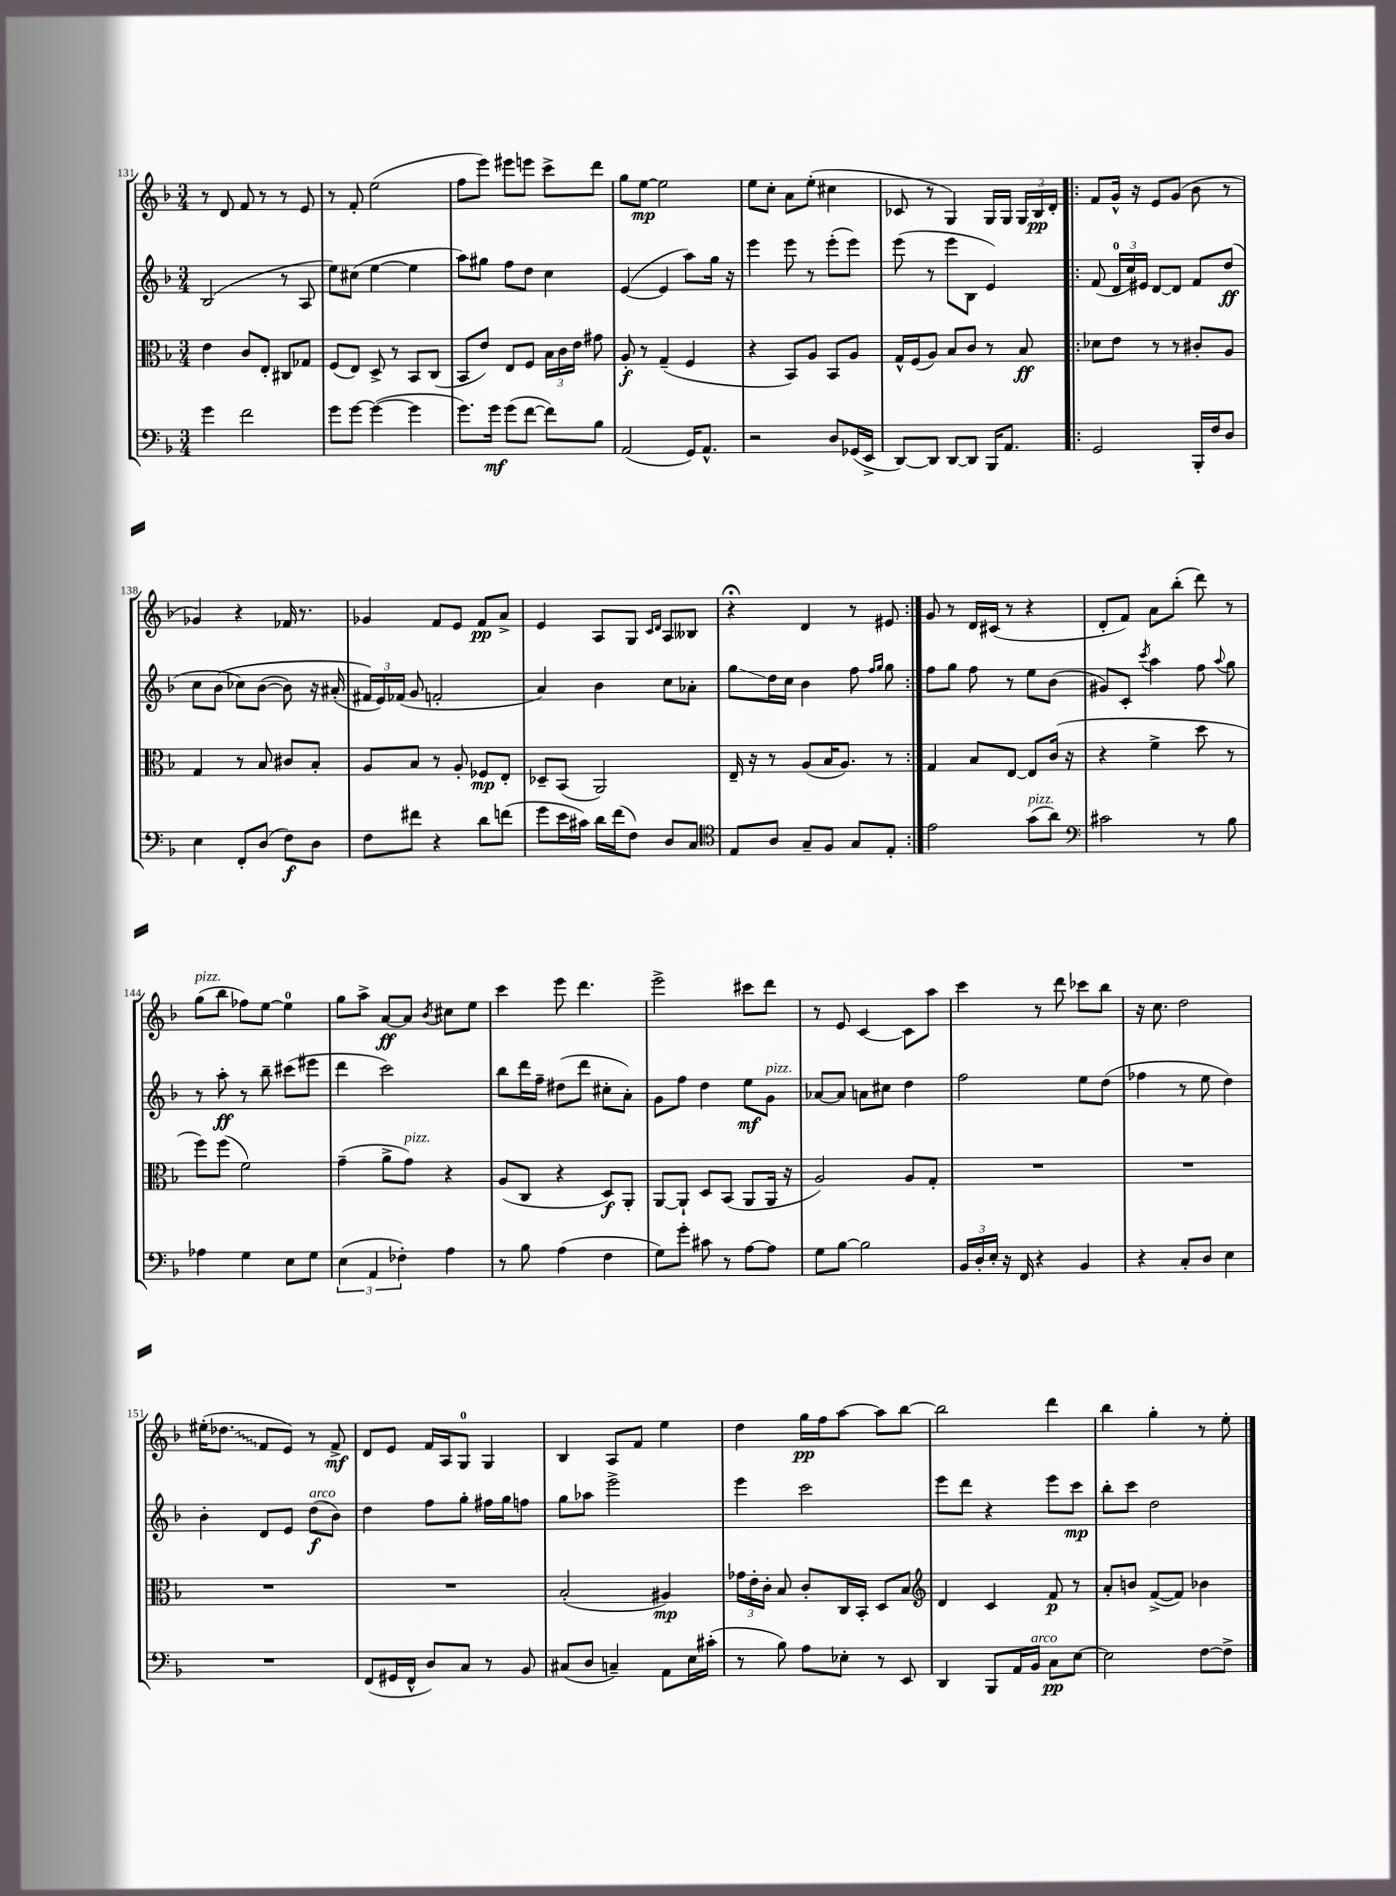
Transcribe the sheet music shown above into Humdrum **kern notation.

**kern	**kern	**kern	**kern
*staff4	*staff3	*staff2	*staff1
*clefF4	*clefC3	*clefG2	*clefG2
*k[b-]	*k[b-]	*k[b-]	*k[b-]
*M3/4	*M3/4	*M3/4	*M3/4
4g\	4e\	(2B-/	8r
.	.	.	8d/
2f\	8c/L	.	8f/
.	8E'/J	.	8r
.	8C#/L	8r	8r
.	8G-/J	8A/	8e/
=	=	=	=
8g\L	(8F/L	8ee\L)	8r
[8g\J	8E/J)	(8cc#\J	8f'/
(4g\_	8D^/	[4ee\	(2ee\
.	8r	.	.
4g\]	8BB-/L	4ee\]	.
.	(8C/J	.	.
=	=	=	=
8.g\L)	8BB-/L	8aa\L)	8ff\L
.	8e/J)	8gg#\J	8eee\J)
16g\Jk	.	.	.
(8g\L	8E/L	8ff\L	8eee#\L
[8f\J	8F/J	8dd\J	8eee\J
8f\]L)	24B-\LL	4cc\	8ccc^\L
.	24c\	.	.
.	24e\JJ	.	.
8B-\J	8g#\	.	8ddd\J
=	=	=	=
(2AA/	8A'/	([4e/	8gg\L
.	8r	.	[8ee\J
.	(4G~/	4e/]	2ee\]
16GG/LK)	4F/	8aa\L)	.
8.AA^^/J	.	.	.
.	.	16gg\Jk	.
.	.	16r	.
=	=	=	=
2r	4r	4eee\	8ee\L
.	.	.	8cc'\J
.	8BB-/L)	8eee\	8a\L
.	8A/J	8r	(8ee'\J
8D/L	8BB-/L	(8eee'\L	4cc#\
(16GG-/L	8A/J	8eee\J)	.
16EE^/JJ	.	.	.
=	=	=	=
[8DD/L)	16G^^/LL	(8eee\	8c-/
.	(16F/J	.	.
8DD/]J	8A/J)	8r	8r
[8DD/L	8B-/L	8eee\L	4G/)
8DD/]J	8c/J	8B-\J	.
16BBB-/LK	8r	4e/)	16G/LL
8.AA/J	.	.	16G/JJ
.	8B-/	.	24G/LL
.	.	.	24B-/
.	.	.	24d'/JJ
=!|:	=!|:	=!|:	=!|:
2GG/	8d-\L	(8f/	8f/L
.	8e\J	24d/LL	16g^^/Jk
.	.	24cc/)	.
.	.	.	16r
.	.	24e#/JJ	.
.	8r	[8d/L	8e/L
.	8r	8d/]J	(8g/J
16BBB-'/LL	8c#'/L	8f/L	8b-\
16F/J	.	.	.
8D/J	8A/J	(8dd/J	8r
=	=	=	=
4E\	4G/	8cc\L	4g-/)
.	.	&(8b-\J	.
8FF'/L	8r	8cc-\L)	4r
(8D/J	8B-/	([8b-\J	.
8F\L)	8c#/L	8b-\])	16f-/
.	.	.	8.r
8D\J	8B-'/J	16r	.
.	.	(16a#'/	.
=	=	=	=
8F\L	8A/L	24f#/LL&)	4g-/
.	.	24e/)	.
.	.	(24f-/JJ	.
8f#\J	8B-/J	8g/	.
4r	8r	2f'/	8f/L
.	8A'/	.	8e/J
8d\L	8F-/L	.	8f/L
(8f\J	8E'/J	.	8a^/J
=	=	=	=
8g\L	8D-~/L	4a/)	4e/
16e\L	(8BB-/J	.	.
16c#\JJ)	.	.	.
16d\LL	2AA/)	4b-\	8A/L
(16f\J	.	.	.
8F\J)	.	.	8G/J
.	.	.	16qqc/LL
.	.	.	16qqd/JJ
8D/L	.	8cc\L	8A/L
8C/J	.	8a-'\J	8B--/J
=	=	=	=
*clefC4	*	*	*
8E/L	16E~/	8gg\L	4r;
.	16r	.	.
8A/J	8r	16dd\L	.
.	.	16cc\JJ	.
8G~/L	(8A/L	4b-\	4d/
8F/J	16B-/K	.	.
.	8.A/J)	.	.
8G/L	.	8ff\	8r
.	.	16qqff/LL	.
.	.	16qqgg/JJ	.
8E'/J	8r	8gg\	8e#/
=:|!	=:|!	=:|!	=:|!
2e\	4G/	8ff\L	8g/
.	.	8gg\J	8r
.	8B-/L	8ff\	16d/LL
.	.	.	(16c#/JJ
.	[8E/J	8r	8r
(8g\L	8E/]L	8ee\L	4r
8a\J)	(16c/Jk	(8b-\J	.
.	16r	.	.
=	=	=	=
*clefF4	*	*	*
2c#\	4r	8g#/L)	8d'/L
.	.	8c'/J	8f/J)
.	.	8qccc/	.
.	4f^\	4aa\	8a\L
.	.	.	(8bb-'\J
8r	8dd\	8ff\	8ddd\)
.	.	8qqaa/	.
8B-\	8r	8gg\	8r
=	=	=	=
4A-\	8ff\L)	8r	(8gg\L
.	(8ff\J	8aa'\	8bb-\J
4G\	2f\)	8r	8ff-\L)
.	.	8bb-~\	[8ee\J
8E\L	.	(8ccc#\L	4ee\]
8G\J	.	8eee#\J	.
=	=	=	=
(6E\	(4g~\	4ddd\	8gg\L
.	.	.	8aa^\J
6AA/	.	.	.
.	8a^\L	2ccc\)	[8a/L
6F-'\)	.	.	.
.	8g\J)	.	8a/]J
.	.	.	8qb-/
4A\	4r	.	8cc#\L
.	.	.	8ee\J
=	=	=	=
8r	(8A/L	8bb-\L	4ccc\
8B-\	8C/J	16ddd\L	.
.	.	16ff~\JJ	.
(4A\	4r	(8dd#\L	8eee\
.	.	8ddd\J	4.ddd\
4F\	8D/L)	8cc#'\L	.
.	8AA'/J	8a'\J)	.
=	=	=	=
8G\L)	[8AA/L	8g\L	2eee^\
8g'\J	8AA`/]J	8ff\J	.
8c#\	8D/L	4dd\	.
8r	(8BB-/J	.	.
[8A\L	8AA/L	8ee\L	8ccc#\L
8A\]J	16AA/Jk	8g\J	8ddd\J
.	16r	.	.
=	=	=	=
8G\L	2A/)	[8a-/L	8r
[8B-\J	.	8a-/]J	8e/
2B-\]	.	8a\L	[4c/
.	.	8cc#\J	.
.	8A/L	4dd\	8c\]L
.	8G'/J	.	8aa\J
=	=	=	=
24BB-/LL	2.r	2ff\	4ccc\
24D'/	.	.	.
24E'/JJ	.	.	.
16r	.	.	.
16FF/	.	.	.
4r	.	.	8r
.	.	.	8ddd\
4BB-/	.	8ee\L	8ccc-\L
.	.	(8dd\J	8bb-\J
=	=	=	=
4r	2.r	4ff-\	16r
.	.	.	8.cc\
8C'/L	.	8r	2dd\
8D/J	.	8ee\	.
4E\	.	4dd\)	.
=	=	=	=
2.r	2.r	4b-'\	(16ee#'\LK
.	.	.	8.dd-\J
.	.	8d/L	8f/L
.	.	8e/J	8e/J)
.	.	(8dd\L	8r
.	.	8b-\J)	8f^/
=	=	=	=
(8FF/L	2.r	4dd\	8d/L
16GG#/L	.	.	8e/J
16FF^^/JJ	.	.	.
8D/L)	.	8ff\L	16f/LL
.	.	.	16A/J
8C/J	.	8gg'\J	8G/J
8r	.	16ff#\LL	4G/
.	.	16gg\J	.
8BB-/	.	8ff\J	.
=	=	=	=
(8C#/L	(2B-'/	8gg\L	4B-/
8D/J	.	8aa-\J	.
4C~/)	.	2eee^\	8A/L
.	.	.	8f/J
8AA\L	4A#/)	.	4ee\
16E\L	.	.	.
(16c#'\JJ	.	.	.
=	=	=	=
8r	24g-\LL	4eee\	4dd\
.	24e'\	.	.
.	24c'\JJ	.	.
8B-\)	8B-/	.	.
8A\L	8c'/L	2ccc\	16gg\LL
.	.	.	16ff\J
8E-'\J	16C/L	.	[8aa\J
.	16BB-'/JJ	.	.
8r	8D/L	.	8aa\]L
8EE/	8B-/J	.	[8bb-\J
=	=	=	=
*	*clefG2	*	*
4DD/	4d/	8eee\L	2bb-\]
.	.	8ddd\J	.
8BBB-/L	4c/	4r	.
16AA/L	.	.	.
16BB-/JJ	.	.	.
8C\L	8f/	8eee\L	4ddd\
[8E\J	8r	8ccc\J	.
=	=	=	=
2E\]	8a'/L	8bb-'\L	4bb-\
.	8b/J	8ccc\J	.
.	([8f^/L	2dd\	4gg'\
.	8f/]J)	.	.
[8F\L	4b-\	.	8r
8F^\]J	.	.	8ee'\
==	==	==	==
*-	*-	*-	*-
